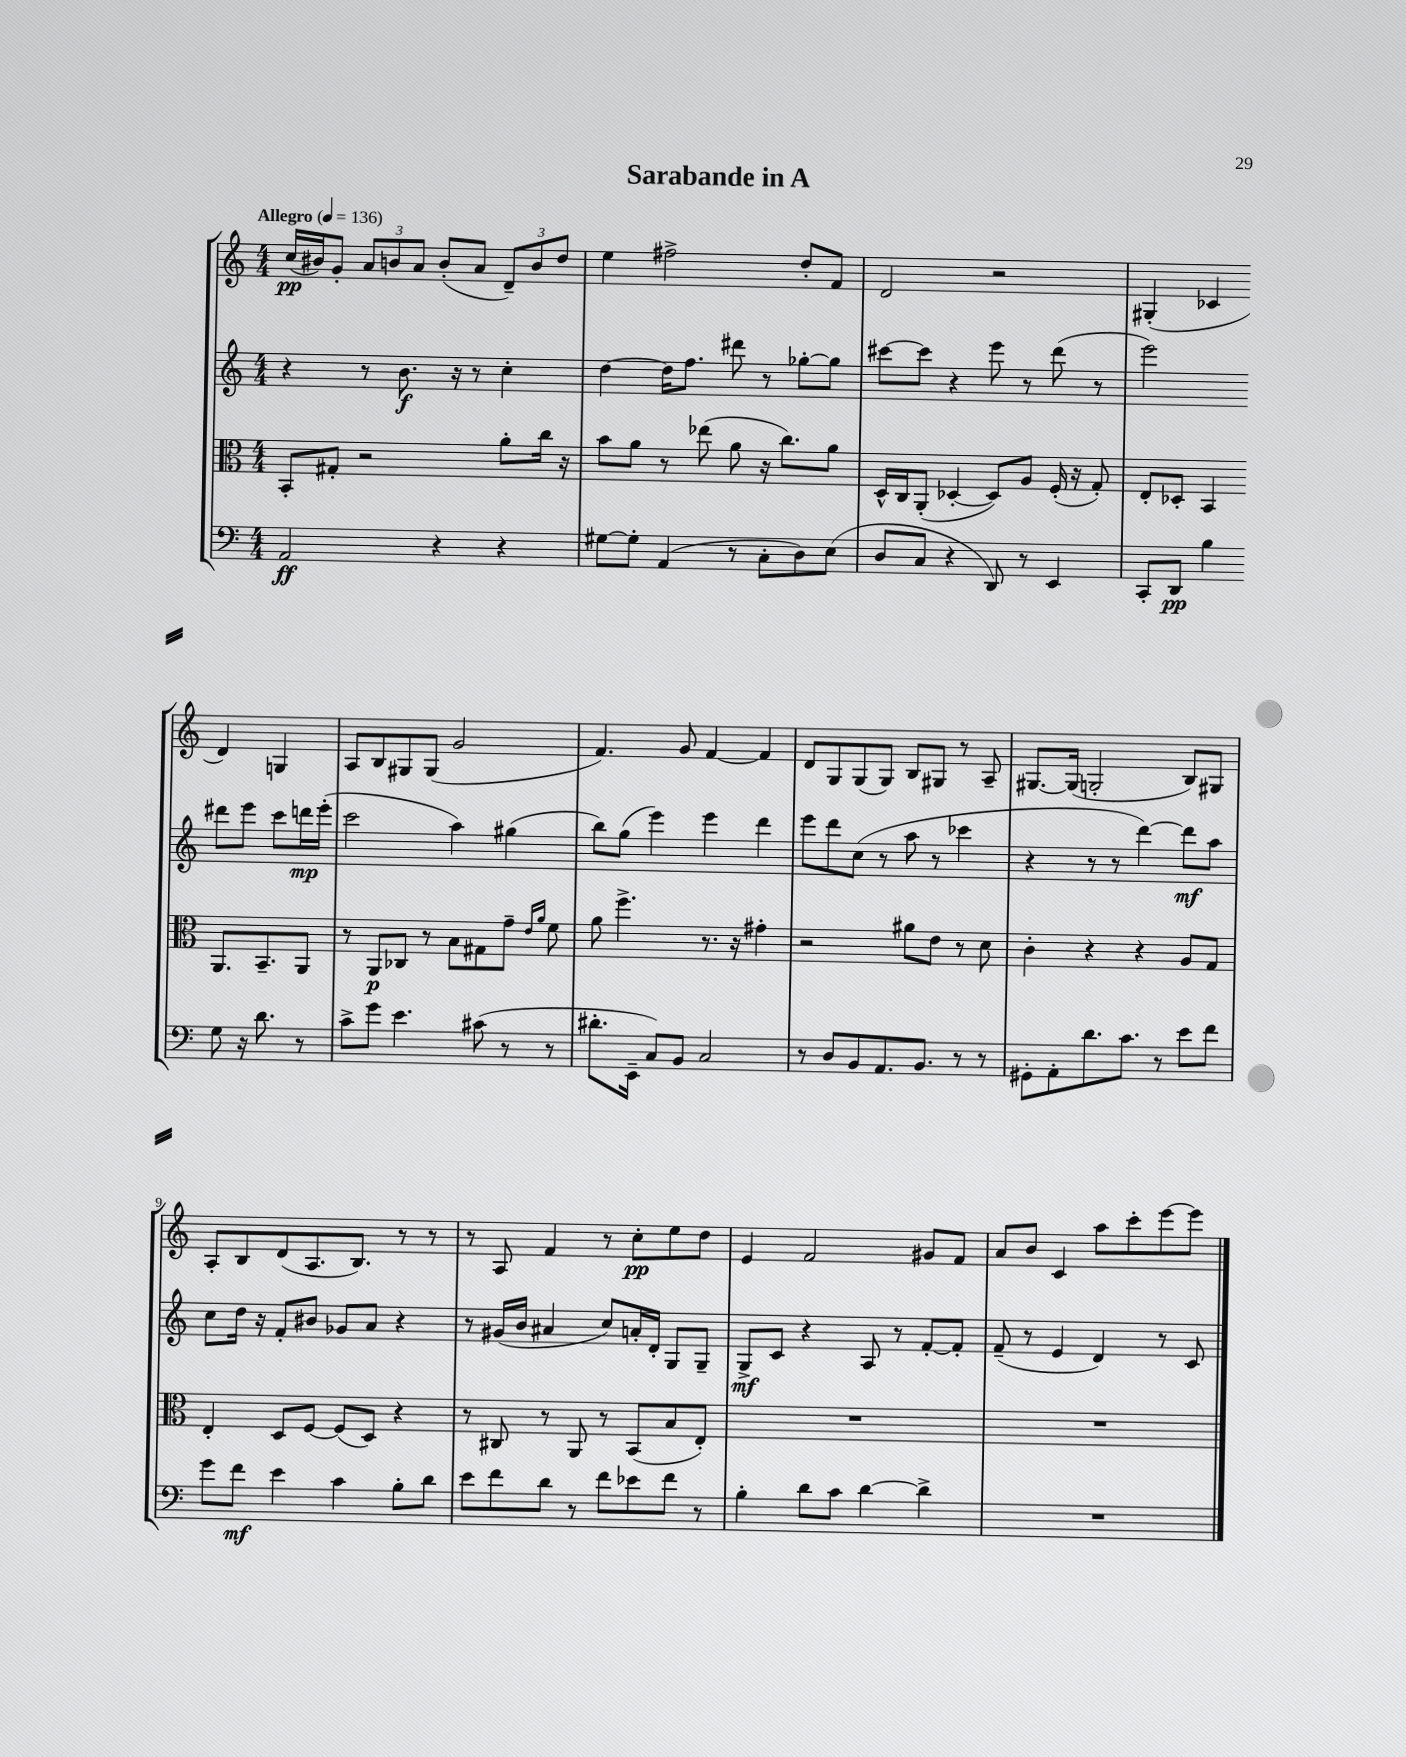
\header { title = "Sarabande in A" }
<<
\new StaffGroup <<
\new Staff = "s0" {
    \clef treble \key c \major \numericTimeSignature \time 4/4 \tempo "Allegro" 4 = 136
    c''16\pp( bis'16) g'8-. \tuplet 3/2 { a'8 b'8 a'8 } b'8-.( a'8 \tuplet 3/2 { d'8--) b'8 d''8 } |
    e''4 fis''2-> d''8-. f'8 |
    d'2 r2 |
    gis4-.( ces'4 d'4) g4 |
    a8 b8 gis8 gis8( g'2 |
    f'4.) g'8 f'4~ f'4 |
    d'8 g8 g8( g8) b8 gis8 r8 a8-- |
    gis8.~ gis16( g2-. b8) gis8 |
    a8-. b8 d'8( a8. b8.) r8 r8 |
    r8 a8 f'4 r8 c''8-.\pp e''8 d''8 |
    e'4 f'2 gis'8 f'8 |
    a'8 b'8 c'4 a''8 c'''8-. e'''8~ e'''8 \bar "|." |
}
\new Staff = "s1" {
    \clef treble \key c \major \numericTimeSignature \time 4/4
    r4 r8 b'8.\f r16 r8 c''4-. |
    d''4~ d''16 f''8. dis'''8 r8 ges''8~-. ges''8 |
    cis'''8~ cis'''8 r4 e'''8 r8 d'''8( r8 |
    e'''2) dis'''8 e'''8 c'''8 d'''16\mp e'''16-.( |
    c'''2 a''4) gis''4( |
    b''8) g''8( e'''4) e'''4 d'''4 |
    e'''8 d'''8 c''8( r8 a''8 r8 ces'''4 |
    r4 r8 r8 d'''4~) d'''8\mf a''8 |
    c''8 d''16 r16 f'8-. bis'8 ges'8 a'8 r4 |
    r8 gis'16( b'16 ais'4 c''8) a'16-. d'16-. g8 g8-- |
    g8->\mf c'8 r4 a8 r8 f'8~-. f'8-. |
    f'8--( r8 e'4 d'4) r8 c'8 \bar "|." |
}
\new Staff = "s2" {
    \clef alto \key c \major \numericTimeSignature \time 4/4
    b,8-. gis8-. r2 a'8-. c''16 r16 |
    b'8 a'8 r8 ees''8( a'8 r16 c''8.) a'8 |
    d16-^ c16 a,8-.( des4~-. des8) a8 f16-.( r16 g8-.) |
    e8-. des8-. b,4 a,8. b,8.-- a,8 |
    r8 a,8\p ces8 r8 b8 gis8 g'8-- \grace { e'16 a'16 } f'8 |
    a'8 f''4.-> r8. r16 gis'4-. |
    r2 ais'8 e'8 r8 d'8 |
    c'4-. r4 r4 a8 g8 |
    e4-. d8 f8~ f8( d8) r4 |
    r8 cis8 r8 a,8 r8 b,8( b8 e8-.) |
    R1 |
    R1 \bar "|." |
}
\new Staff = "s3" {
    \clef bass \key c \major \numericTimeSignature \time 4/4
    a,2\ff r4 r4 |
    gis8~ gis8-. a,4( r8 c8-. d8) e8( |
    d8 c8 r4 d,8) r8 e,4 |
    c,8-. d,8\pp b4 g8 r16 d'8. r8 |
    c'8-> g'8 e'4. cis'8( r8 r8 |
    dis'8.-. e,16-- c8) b,8 c2 |
    r8 d8 b,8 a,8. b,8. r8 r8 |
    gis,8-. a,8-. d'8. c'8. r8 e'8 f'8 |
    g'8 f'8\mf e'4 c'4 b8-. d'8 |
    e'8 f'8 d'8 r8 f'8 ees'8 f'8 r8 |
    b4-. d'8 c'8 d'4~ d'4-> |
    R1 \bar "|." |
}
>>
>>
